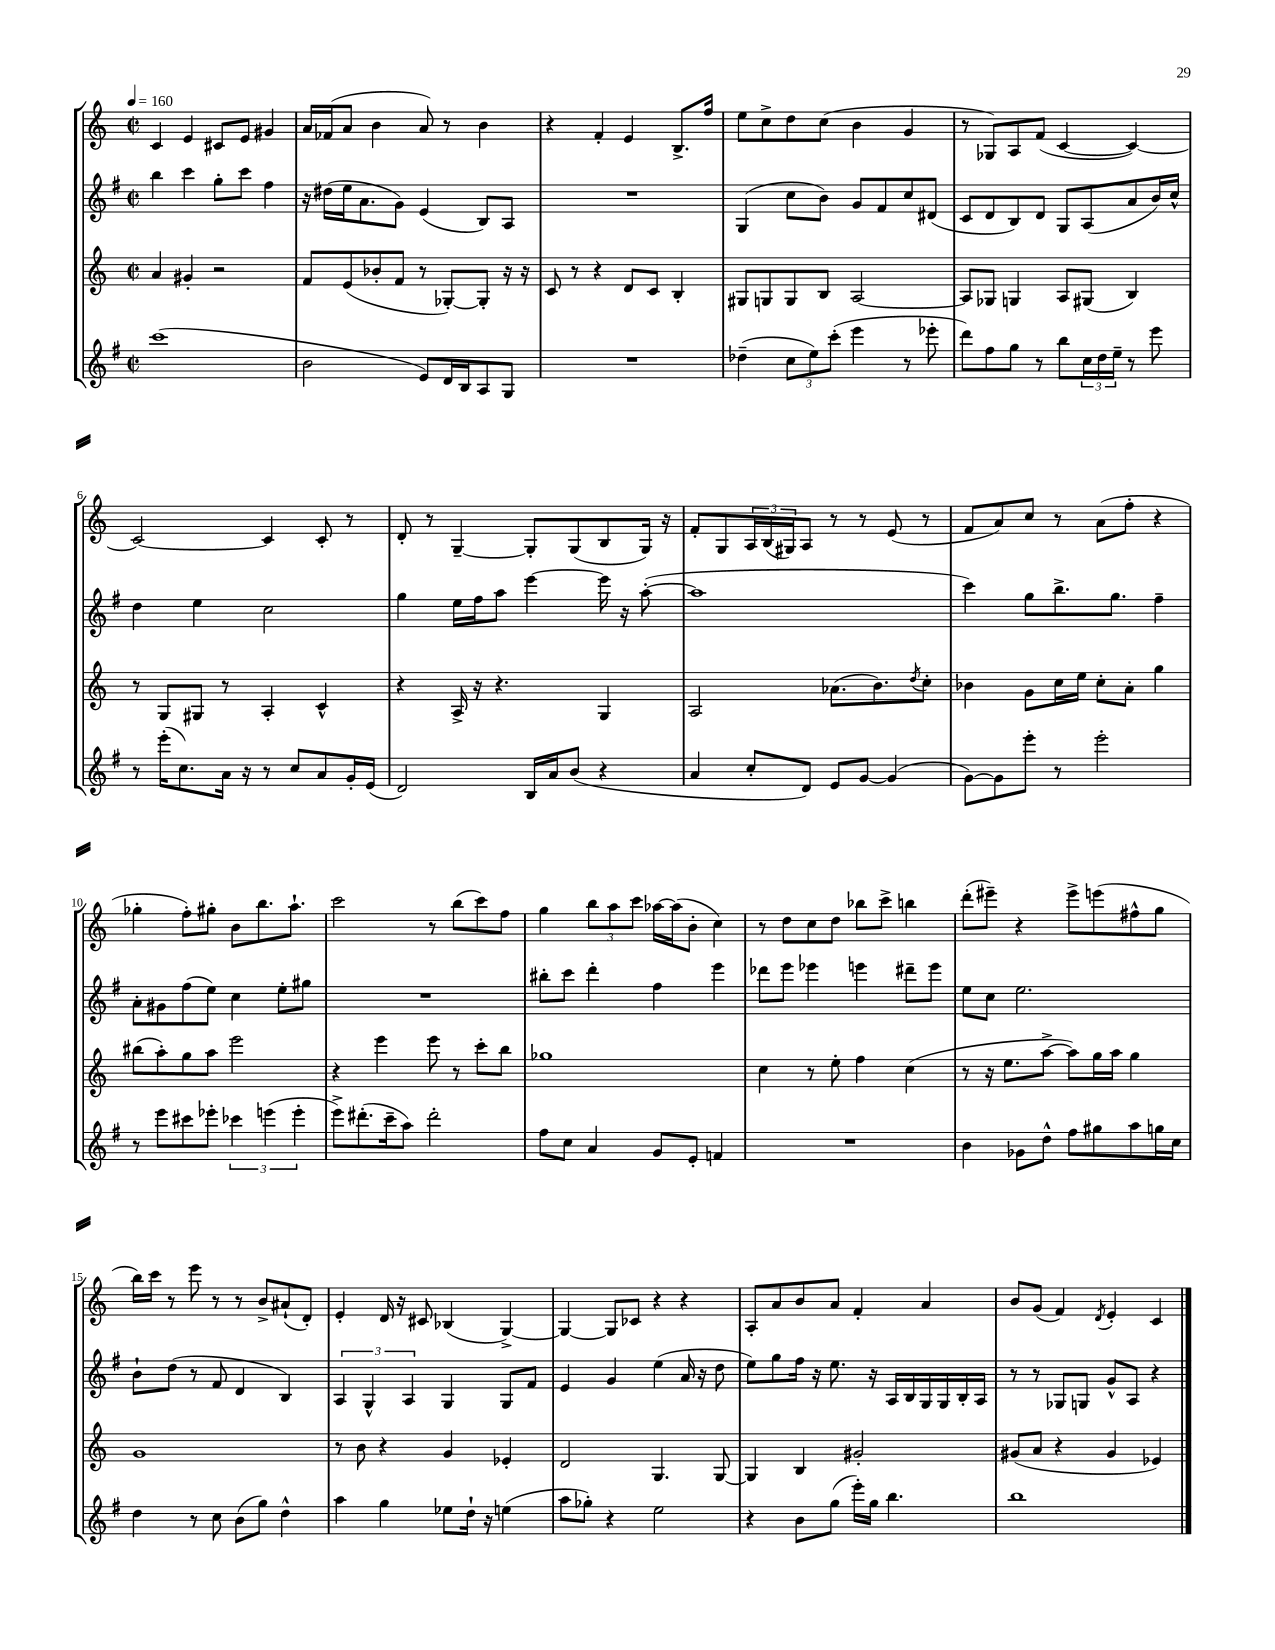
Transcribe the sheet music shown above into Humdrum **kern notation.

**kern	**kern	**kern	**kern
*staff4	*staff3	*staff2	*staff1
*clefG2	*clefG2	*clefG2	*clefG2
*k[f#]	*k[]	*k[f#]	*k[]
*M2/2	*M2/2	*M2/2	*M2/2
*met(c|)	*met(c|)	*met(c|)	*met(c|)
*MM160	*MM160	*MM160	*MM160
(1ccc	4a	4bb	4c
.	4g#'	4ccc	4e
.	2r	8gg'	8c#
.	.	8ccc	8e
.	.	4ff#	4g#
=	=	=	=
2b	8f	16r	16a
.	.	(16dd#	(16f-
.	(8e	16ee	8a
.	.	8.a	.
.	8b-'	.	4b
.	8f	8g)	.
8e)	8r	(4e	8a)
16d	[8G-')	.	8r
16B	.	.	.
8A	8G-']	8B)	4b
8G	16r	8A	.
.	16r	.	.
=	=	=	=
1r	8c	1r	4r
.	8r	.	.
.	4r	.	4f'
.	8d	.	4e
.	8c	.	.
.	4B'	.	8.B^
.	.	.	16ff
=	=	=	=
(4dd-~	8G#	(4G	8ee
.	8G	.	8cc^
12cc	8G	8cc	8dd
12ee)	.	.	.
.	8B	8b)	(8cc
(12ccc'	.	.	.
4eee	[2A	8g	4b
.	.	8f#	.
8r	.	8cc	4g
8eee-'	.	(8d#	.
=	=	=	=
8ddd)	8A]	8c	8r
8ff#	8G-	8d	8G-)
8gg	4G	8B)	8A
8r	.	8d	(8f
8bb	8A	8G	[4c
24cc	(8G#	(8A	.
24dd	.	.	.
24ee~	.	.	.
8r	4B)	8a	4c_)
8eee	.	16b)	.
.	.	16cc^^	.
=	=	=	=
8r	8r	4dd	2c_
(16eee'	8G	.	.
8.cc)	.	.	.
.	8G#	4ee	.
16a	8r	.	.
16r	.	.	.
8r	4A'	2cc	4c]
8cc	.	.	.
8a	4c^^	.	8c'
16g'	.	.	8r
(16e	.	.	.
=	=	=	=
2d)	4r	4gg	8d'
.	.	.	8r
.	16A^	16ee	[4G~
.	16r	16ff#	.
.	4.r	8aa	.
16B	.	[4eee	8G']
16a	.	.	.
(8b	.	.	(8G
4r	4G	16eee]	8B
.	.	16r	.
.	.	([8aa'	16G)
.	.	.	16r
=	=	=	=
4a	2A	1aa]	8f'
.	.	.	8G
8cc'	.	.	24A
.	.	.	(24B
.	.	.	24G#)
8d)	.	.	8A
8e	(8.a-	.	8r
[8g	.	.	8r
.	8.b)	.	.
(4g]	.	.	(8e
.	8qdd	.	.
.	8cc'	.	8r
=	=	=	=
[8g)	4b-	4ccc)	8f
8g]	.	.	8a)
8eee'	8g	8gg	8cc
8r	16cc	8.bb^	8r
.	16ee	.	.
2eee'	8cc'	.	(8a
.	.	8.gg	.
.	8a'	.	8ff'
.	4gg	4ff#~	4r
=	=	=	=
8r	(8bb#	8a'	4gg-'
8eee	8aa')	8g#	.
8ccc#	8gg	(8ff#	8ff')
8eee-'	8aa	8ee)	8gg#'
6ccc-	2eee	4cc	8b
.	.	.	8.bb
(6eee	.	.	.
.	.	8ee'	.
.	.	.	8.aa`
6eee'	.	.	.
.	.	8gg#	.
=	=	=	=
8eee^)	4r	1r	2ccc
(8.ddd#'	.	.	.
.	4eee	.	.
16ccc~	.	.	.
8aa)	.	.	.
2ddd#'	8eee	.	8r
.	8r	.	(8bb
.	8ccc'	.	8ccc)
.	8bb	.	8ff
=	=	=	=
8ff#	1gg-	8bb#'	4gg
8cc	.	8ccc	.
4a	.	4ddd'	12bb
.	.	.	12aa
.	.	.	12ccc
8g	.	4ff#	[16aa-
.	.	.	(16aa-]
8e'	.	.	8b'
4f	.	4eee	4cc)
=	=	=	=
1r	4cc	8ddd-	8r
.	.	8eee	8dd
.	8r	4eee-	8cc
.	8ee'	.	8dd
.	4ff	4eee	8bb-
.	.	.	8ccc^
.	(4cc	8ddd#~	4bb
.	.	8eee	.
=	=	=	=
4b	8r	8ee	(8ddd'
.	16r	8cc	8eee#~)
.	8.ee	.	.
8g-	.	2.ee	4r
8dd^^	[8aa^	.	.
8ff#	8aa])	.	8eee#^
8gg#	16gg	.	(8eee
.	16aa	.	.
8aa	4gg	.	8ff#^^
16gg	.	.	8gg
16cc	.	.	.
=	=	=	=
4dd	1g	8b`	16bb)
.	.	.	16ccc
.	.	(8dd	8r
8r	.	8r	8eee
8cc	.	8f#	8r
(8b	.	4d	8r
8gg)	.	.	8b^
4dd^^	.	4B)	(8a#`
.	.	.	8d')
=	=	=	=
4aa	8r	6A	4e'
.	8b	.	.
.	.	6G^^	.
4gg	4r	.	16d
.	.	.	16r
.	.	6A	.
.	.	.	8c#
8ee-	4g	4G	(4B-
16dd`	.	.	.
16r	.	.	.
(4ee	4e-'	8G	[4G^)
.	.	8f#	.
=	=	=	=
8aa	2d	4e	4G_
8gg-')	.	.	.
4r	.	4g	8G]
.	.	.	8c-
2ee	4.G	(4ee	4r
.	.	16a	4r
.	.	16r	.
.	[8G	8dd	.
=	=	=	=
4r	4G]	8ee)	8A'
.	.	8gg	8a
8b	4B	16ff#	8b
.	.	16r	.
(8gg	.	8.ee	8a
16eee')	2g#'	.	4f'
16gg	.	16r	.
4.bb	.	16A	.
.	.	16B	.
.	.	16G	4a
.	.	16G	.
.	.	16B'	.
.	.	16A	.
=	=	=	=
1bb	(8g#	8r	8b
.	8a	8r	(8g
.	4r	8G-	4f)
.	.	8G	.
.	.	.	8qd
.	4g#	8g^^	4e'
.	.	8A	.
.	4e-)	4r	4c
==	==	==	==
*-	*-	*-	*-
